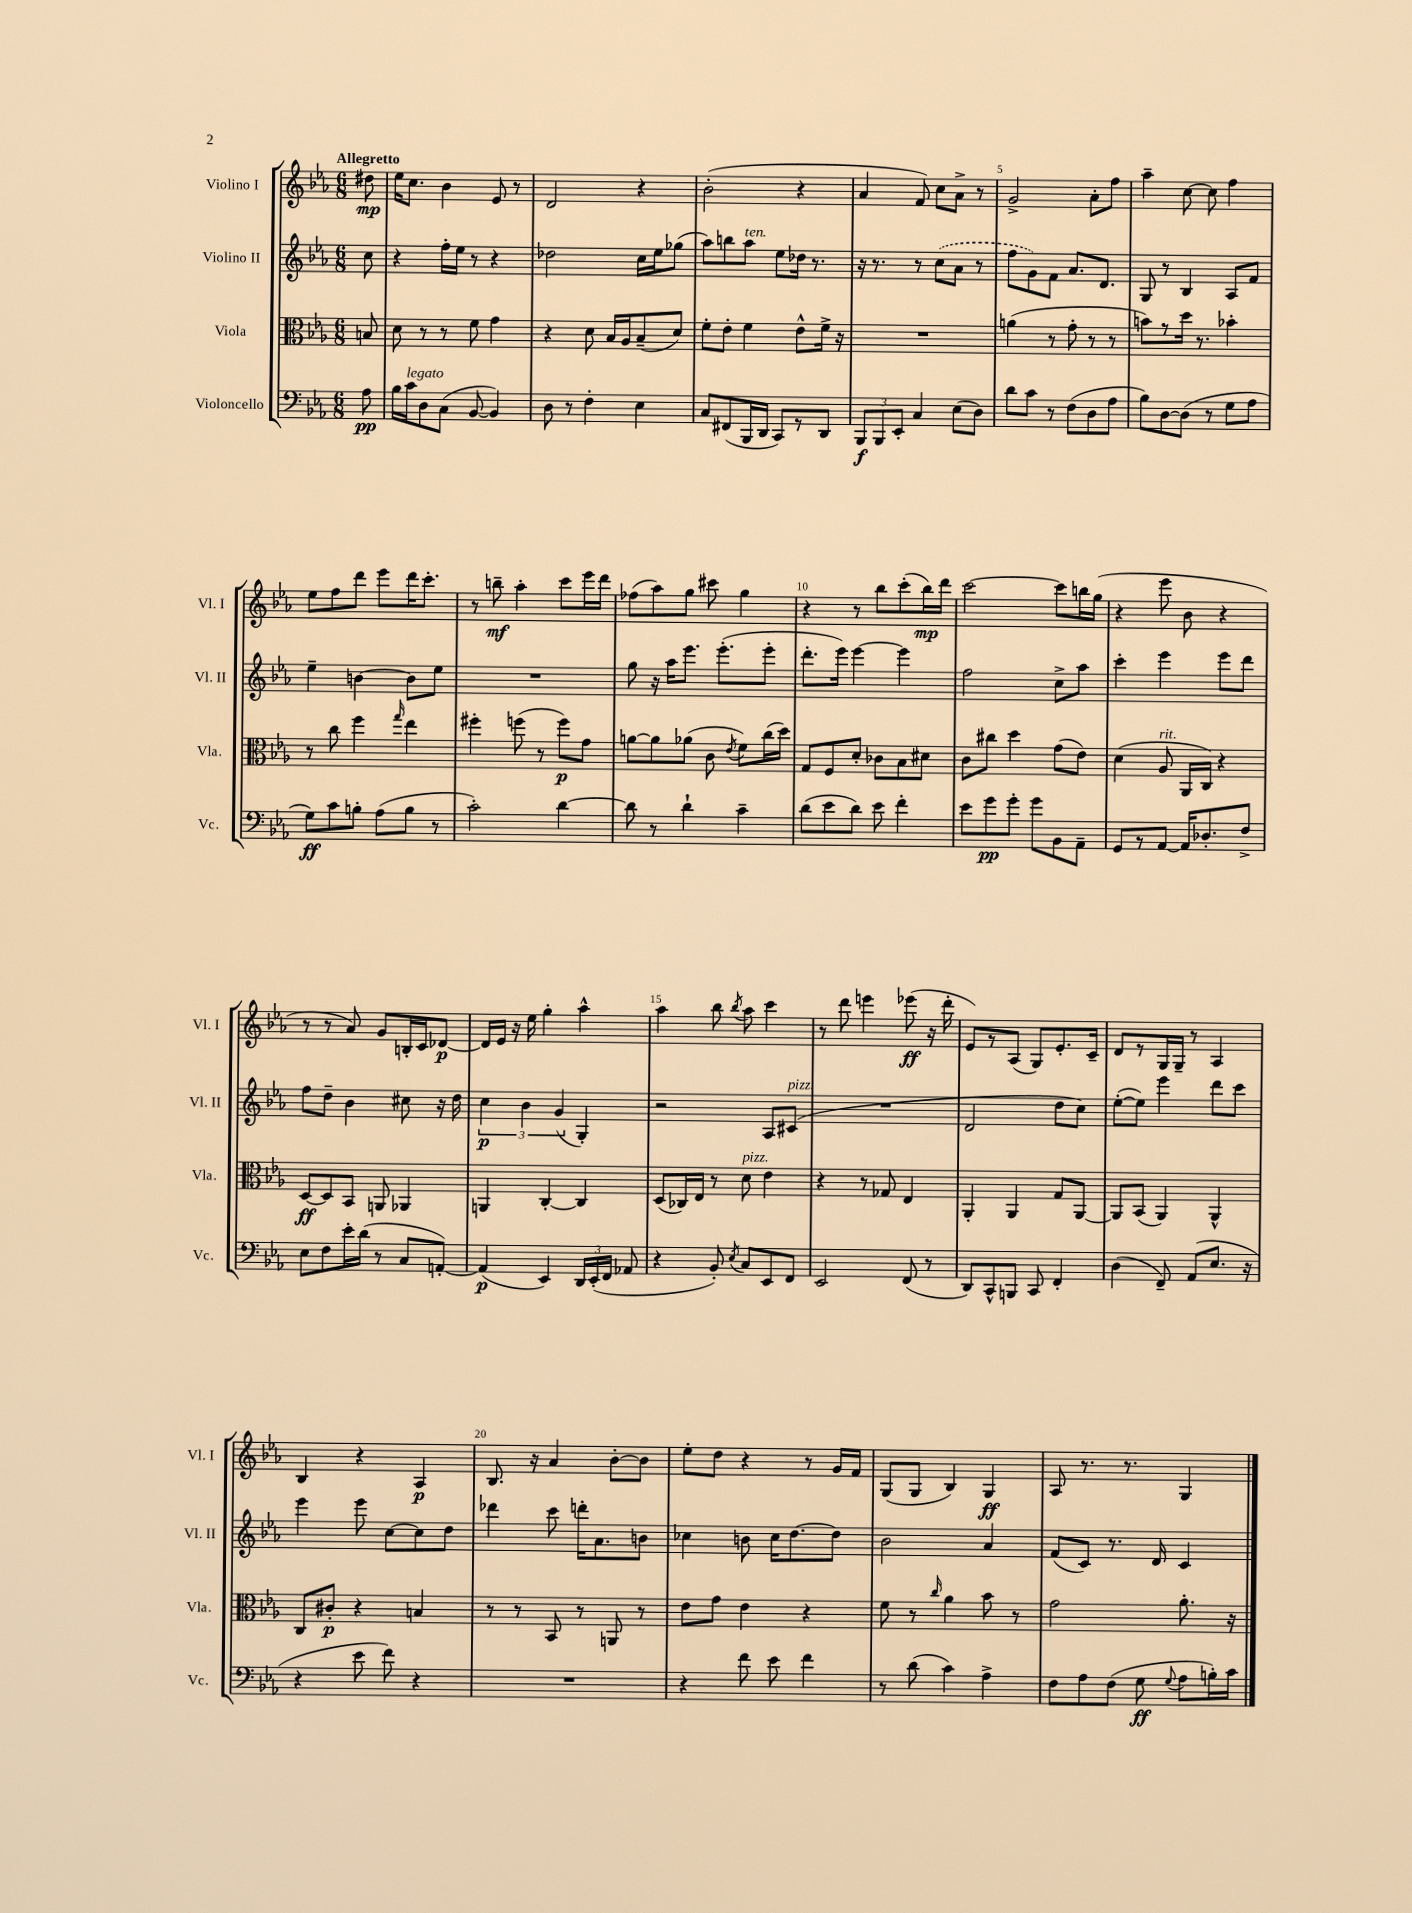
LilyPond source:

<<
\new StaffGroup <<
\new Staff = "s0" \with { instrumentName = "Violino I" shortInstrumentName = "Vl. I" } {
    \clef treble \key ees \major \numericTimeSignature \time 6/8 \partial 8 \tempo "Allegretto"
    \autoBeamOff dis''8\mp |
    ees''16[ c''8.] bes'4 ees'8 r8 |
    d'2 r4 |
    bes'2-.( r4 |
    aes'4 f'8) c''8[ aes'8]-> r8 |
    g'2-> aes'8[-. f''8] |
    aes''4-- c''8~ c''8 f''4 |
    ees''8[ f''8 d'''8] ees'''8[ d'''16 c'''8.]-. |
    r8 b''8--\mf aes''4-. c'''8[ ees'''16 d'''16] |
    fes''8[( aes''8) g''8] cis'''8 g''4 |
    r4 r8 bes''8[ c'''8-.( bes''16\mp) d'''16] |
    c'''2~ c'''8[ b''16 g''16]( |
    r4 ees'''8 bes'8 r4 |
    r8 r8 aes'8) g'8[ b16-. c'16 des'8]~\p |
    des'16[ ees'16] r16 ees''16 g''4-. aes''4-^ |
    aes''4 bes''8 \acciaccatura { bes''8 } aes''8 c'''4 |
    r8 d'''8 e'''4 ees'''8\ff( r16 d'''16-. |
    ees'8[) r8 aes8]( g8[) ees'8.-. c'16]-- |
    d'8[ r8 g16 g16]-- r8 aes4 |
    bes4 r4 aes4\p |
    bes8. r16 aes'4 bes'8[~-. bes'8] |
    ees''8[-. d''8] r4 r8 g'16[ f'16] |
    g8[( g8] bes4) g4\ff |
    aes8 r8. r8. g4 \bar "|." |
}
\new Staff = "s1" \with { instrumentName = "Violino II" shortInstrumentName = "Vl. II" } {
    \clef treble \key ees \major \numericTimeSignature \time 6/8 \partial 8
    \autoBeamOff c''8 |
    r4 f''16[-. ees''16] r8 r4 |
    des''2 c''16[ ees''16 ges''8]( |
    aes''8[) b''8 aes''8]^\markup { \italic "ten." } ees''8[ des''16] r8. |
    r16 r8. r8 \once \slurDashed c''8[( aes'8] r8 |
    f''8[ g'8) f'8] aes'8.[ d'8.] |
    g8 r8 bes4 aes8[ f'8] |
    ees''4-- b'4~ b'8[ ees''8] |
    R2. |
    g''8 r16 aes''16[ ees'''8.] ees'''8.[-.( ees'''8]-. |
    d'''8.[-. ees'''16]) ees'''4~ ees'''4 |
    f''2 c''8[-> aes''8] |
    c'''4-. ees'''4 ees'''8[ d'''8] |
    f''8[ d''8]-- bes'4 cis''8 r16 d''16 |
    \tuplet 3/2 { c''4\p bes'4 g'4( } g4-.) |
    r2 aes8[ cis'8]^\markup { \italic "pizz." }( |
    R2. |
    d'2 d''8[ c''8]) |
    ees''8[~-.( ees''8]) ees'''4 d'''8[ c'''8] |
    ees'''4 ees'''8 c''8[~ c''8 d''8] |
    des'''4 c'''8 d'''16[-. aes'8. b'8] |
    ces''4 b'8 ces''16[ d''8.~ d''8] |
    bes'2 aes'4 |
    f'8[( c'8]) r8. d'16 c'4 \bar "|." |
}
\new Staff = "s2" \with { instrumentName = "Viola" shortInstrumentName = "Vla." } {
    \clef alto \key ees \major \numericTimeSignature \time 6/8 \partial 8
    \autoBeamOff b8 |
    d'8 r8 r8 f'8 g'4 |
    r4 d'8 bes16[ aes16 bes8--( d'8]) |
    f'8[-. ees'8]-. f'4 ees'8[-^ f'16]-> r16 |
    R2. |
    a'4( r8 g'8-. r8 r8 |
    b'8[) r8 d''16] r8. bes'4-. |
    r8 c''8 f''4 \grace { g''16 } ees''4 |
    fis''4-. f''8( r8 f''8[\p) g'8] |
    a'8[~ a'8 aes'8]( c'8 \acciaccatura { ees'8 } f'8[) c''16( d''16]) |
    g8[ f8 d'8]-. ces'8[ bes8 dis'8] |
    c'8[ cis''8] d''4 g'8[( ees'8]) |
    d'4( aes8^\markup { \italic "rit." } aes,16[ c16]) r4 |
    d8[~\ff d8 bes,8] a,8 aes,4 |
    a,4 c4~-. c4 |
    d8[( ces16) ees16] r8 d'8^\markup { \italic "pizz." } ees'4 |
    r4 r8 ges8 ees4 |
    aes,4-. aes,4 g8[ aes,8]~ |
    aes,8[ bes,8]( aes,4) aes,4-^ |
    c8[ cis'8]-.\p r4 b4 |
    r8 r8 bes,8 r8 a,8 r8 |
    ees'8[ g'8] ees'4 r4 |
    f'8 r8 \grace { c''16 } aes'4 bes'8 r8 |
    g'2 aes'8.-. r16 \bar "|." |
}
\new Staff = "s3" \with { instrumentName = "Violoncello" shortInstrumentName = "Vc." } {
    \clef bass \key ees \major \numericTimeSignature \time 6/8 \partial 8
    \autoBeamOff aes8\pp |
    bes16[ c'16^\markup { \italic "legato" } d8 c8]( bes,8~ bes,4) |
    d8 r8 f4-. ees4 |
    c8[ fis,8( bes,,16 d,16] c,8[) r8 d,8] |
    \tuplet 3/2 { bes,,8[\f bes,,8 ees,8]-. } c4 ees8[( d8]) |
    d'8[ c'8] r8 f8[( d8 aes8] |
    bes8[) d8~ d8]( r8 g8[ aes8] |
    g8[\ff) c'8 b8]-. aes8[( b8] r8 |
    c'2-.) d'4~ |
    d'8 r8 d'4-! c'4-- |
    d'8[( ees'8 d'8]) ees'8 f'4-. |
    ees'8[ g'8\pp g'8]-. g'8[ bes,8 aes,8]-- |
    g,8[ r8 aes,8]~ aes,16[ des8.-. f8]-> |
    ees8[ f8 ees'16-. d'16]( r8 c8[ a,8]~-.) |
    a,4\p( ees,4) \tuplet 3/2 { d,16[ ees,16-.( f,16] } aes,8 |
    r4 bes,8-.) \acciaccatura { ees8 } c8[ ees,8 f,8] |
    ees,2 f,8( r8 |
    d,8[) c,8-^ b,,8] c,8 f,4-. |
    d4( f,8--) aes,8[( ees8.] r16 |
    r4 ees'8 f'8) r4 |
    R2. |
    r4 f'8 ees'8 f'4 |
    r8 d'8( c'4) aes4-> |
    f8[ aes8 f8]( g8\ff \appoggiatura { g8 } aes8[ b16-.) c'16] \bar "|." |
}
>>
>>
\layout { \context { \Score \override BarNumber.break-visibility = ##(#f #t #t) barNumberVisibility = #(every-nth-bar-number-visible 5) } }
